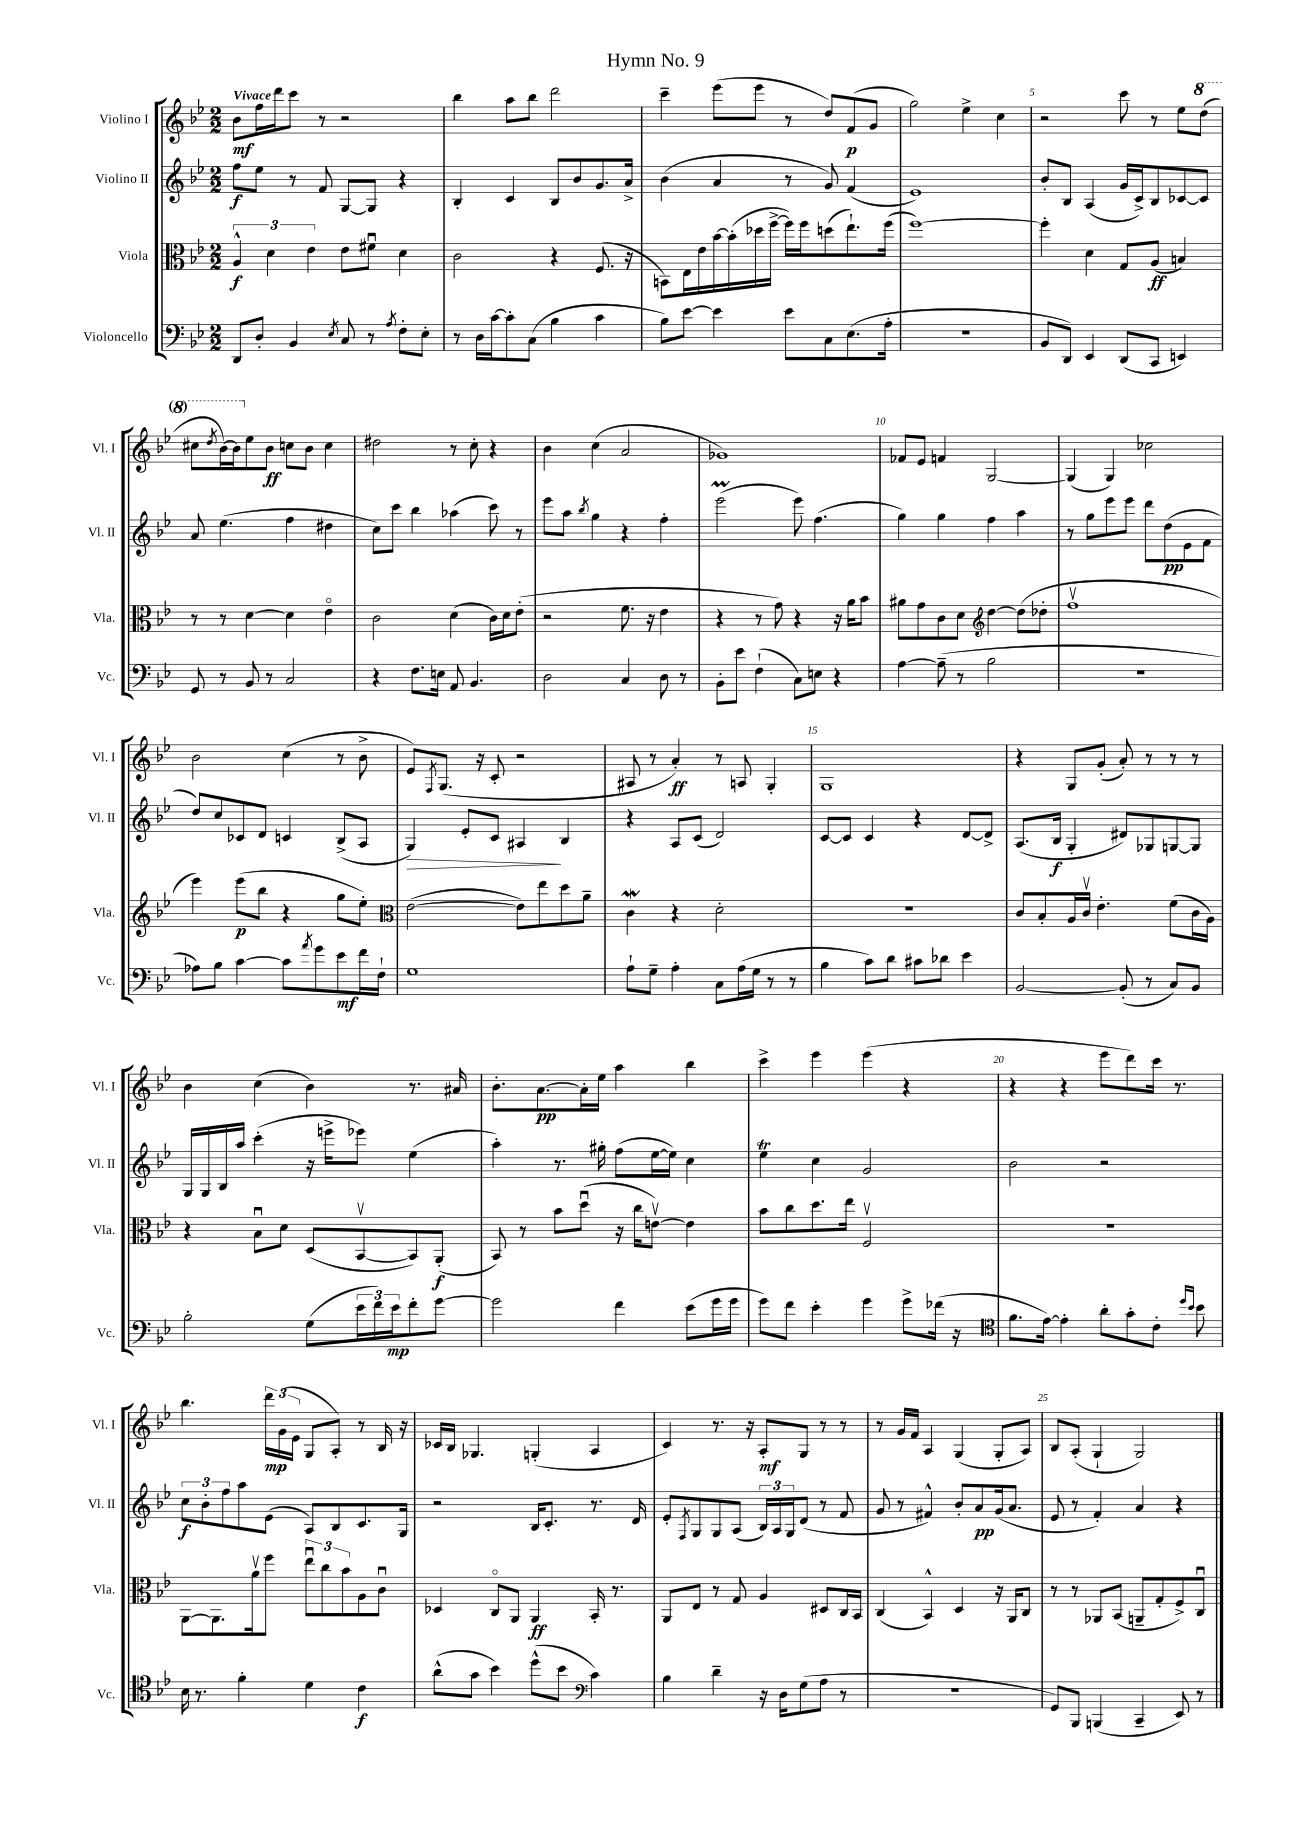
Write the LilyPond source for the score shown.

\header { title = "Hymn No. 9" }
<<
\new StaffGroup <<
\new Staff = "s0" \with { instrumentName = "Violino I" shortInstrumentName = "Vl. I" } {
    \clef treble \key bes \major \numericTimeSignature \time 2/2 \tempo "Vivace"
    bes'8\mf f''16 d'''16 c'''8 r8 r2 |
    bes''4 a''8 bes''8 d'''2 |
    c'''4-- ees'''8( ees'''8 r8 d''8) f'8\p( g'8 |
    g''2) ees''4-> c''4 |
    r2 c'''8 r8 ees''8 \ottava #1 d'''8( |
    cis'''8 \acciaccatura { d'''8 } bes''16~) bes''16 \ottava #0 ees''8 bes'8\ff c''!8 bes'8 c''4 |
    dis''2 r8 c''8-. r4 |
    bes'4 c''4( a'2 |
    ges'1) |
    fes'8 ees'8 f'4 g2~ |
    g4( g4) ces''2 |
    bes'2 c''4( r8 bes'8-> |
    ees'8) \acciaccatura { f8 } g8.( r16 c'8-. r2 |
    ais8 r8 a'4-.\ff) r8 a8 g4-. |
    g1 |
    r4 g8 g'8-.( a'8-.) r8 r8 r8 |
    bes'4 c''4( bes'4) r8. ais'16 |
    bes'8.-. a'8.~\pp a'16-. ees''16 a''4 bes''4 |
    c'''4-> ees'''4 ees'''4( r4 |
    r4 r4 ees'''8 d'''8) c'''16 r8. |
    bes''4. \tuplet 3/2 { d'''16\mp g'16( ees'16 } g8 a8-.) r8 bes16 r16 |
    ces'16 bes16 ges4. g4-.( a4 |
    c'4) r8. r16 a8-.\mf g8 r8 r8 |
    r8 g'16 f'16 a4 g4( g8-. a8) |
    bes8 a8-.( g4-! g2) \bar "|." |
}
\new Staff = "s1" \with { instrumentName = "Violino II" shortInstrumentName = "Vl. II" } {
    \clef treble \key bes \major \numericTimeSignature \time 2/2
    f''8\f ees''8 r8 f'8 g8~ g8 r4 |
    bes4-. c'4 bes8 bes'8 g'8. a'16-> |
    bes'4( a'4 r8 g'8) f'4( |
    ees'1) |
    bes'8-. bes8 a4( g'16 c'16->) bes8 ces'8~ ces'8 |
    a'8 ees''4.( f''4 dis''4 |
    c''8) c'''8 bes''4 aes''4( c'''8) r8 |
    ees'''8 a''8 \acciaccatura { bes''8 } g''4 r4 f''4-. |
    ees'''2\prall( ees'''8) f''4.( |
    g''4) g''4 f''4 a''4 |
    r8 g''8 ees'''8 ees'''8 d'''8 d''8\pp( ees'8 f'8 |
    d''8) c''8 ces'8 d'8 c'4 bes8->( a8 |
    g4\>) ees'8-. c'8 ais4\! bes4 |
    r4 a8 c'8( d'2) |
    c'8~ c'8 c'4 r4 d'8~ d'8-> |
    a8.( bes16\f g4-. dis'8) ges8 g8~ g8 |
    g16 g16 bes16 a''16 c'''4-.( r16 e'''16-> ees'''8) ees''4( |
    a''4-.) r8. gis''16-. f''8( ees''16~ ees''16) c''4 |
    ees''4\trill c''4 g'2 |
    bes'2 r2 |
    \tuplet 3/2 { c''8\f bes'8-. f''8 } a''8 ees'8( a8) bes8 c'8. g16 |
    r2 bes16 c'8.-. r8. d'16 |
    ees'8-. \acciaccatura { f8 } g8 g8 a8( \tuplet 3/2 { bes16) a16 g16 } d'8( r8 f'8 |
    g'8 r8 fis'4-^) bes'8-. a'8\pp g'16( a'8. |
    ees'8 r8 f'4-.) a'4 r4 \bar "|." |
}
\new Staff = "s2" \with { instrumentName = "Viola" shortInstrumentName = "Vla." } {
    \clef alto \key bes \major \numericTimeSignature \time 2/2
    \tuplet 3/2 { a4-^\f d'4 ees'4 } ees'8 fis'8\downbow d'4 |
    c'2 r4 f8.( r16 |
    b,8) ees16 ees'16 bes'16~ bes'16-.( des''16 f''16~-> f''16) f''16 d''8( ees''8.-!) f''16( |
    f''1~) |
    f''4-. d'4 g8 a8\ff( b4) |
    r8 r8 d'4~ d'4 ees'4\flageolet |
    c'2 d'4( c'16) d'16 ees'8-.( |
    r2 f'8. r16 ees'4 |
    r4 r8 g'8) r4 r16 a'16 bes'8 |
    ais'8 g'8 c'8 d'8 \clef treble d''4~ d''8( des''8-. |
    f''1\upbow |
    ees'''4) ees'''8\p( bes''8 r4 g''8 ees''8-.) |
    \clef alto ees'2~( ees'8) ees''8 d''8 a'8-- |
    c'4\mordent r4 d'2-. |
    r1 |
    c'8 bes8-. a16 c'16\upbow ees'4.-. f'8( c'16 a16) |
    r4 bes8\downbow d'8 d8( bes,8~\upbow bes,8) a,8-.\f( |
    bes,8) r8 bes'8 d''8\downbow( r16 c''16 e'8~\upbow) e'4 |
    bes'8 c''8 d''8. ees''16 f2\upbow |
    r1 |
    a,8~ a,8. a'16\upbow f''8 \tuplet 3/2 { ees''8\downbow c''8 bes'8 } a8 c'8\downbow |
    des4 c8\flageolet a,8 a,4\ff bes,16-. r8. |
    a,8 ees8 r8 g8 a4 dis8 c16 bes,16 |
    c4( bes,4-^) d4 r16 a,16 c8 |
    r8 r8 aes,8 bes,8( a,8-- g8-. f8->) c8\downbow \bar "|." |
}
\new Staff = "s3" \with { instrumentName = "Violoncello" shortInstrumentName = "Vc." } {
    \clef bass \key bes \major \numericTimeSignature \time 2/2
    d,8 d8-. bes,4 \acciaccatura { ees8 } c8 r8 \acciaccatura { a8 } f8-. ees8-. |
    r8 d16 c'16~ c'8-. c8( bes4 c'4 |
    bes8) ees'8~ ees'4 ees'8 c8 ees8.( a16-. |
    r1 |
    bes,8 d,8) ees,4 d,8( c,8 e,4) |
    g,8 r8 bes,8 r8 c2 |
    r4 f8. e16 a,8 bes,4. |
    d2 c4 d8 r8 |
    bes,8-. ees'8 f4-!( c8) e8 r4 |
    a4~ a8--( r8 bes2 |
    R1 |
    aes8) bes8 c'4~ c'8 \acciaccatura { a'8 } g'8 ees'8\mf f'16 f16-! |
    g1 |
    a8-! g8-- a4-. c8 a16( g16 r8 r8 |
    bes4 c'8) d'8 cis'8 des'8 ees'4 |
    bes,2~ bes,8-.( r8 c8) bes,8 |
    bes2-. g8( \tuplet 3/2 { ees'16 f'16) ees'16\mp } f'8-. g'8~ |
    g'2 f'4 ees'8( g'16 g'16 |
    g'8) f'8 ees'4-. g'4 g'8-> fes'16( r16 |
    \clef tenor f'8. ees'16~) ees'4-. a'8-. g'8-. c'8-. \grace { d''16 bes'16 } bes'8 |
    bes16 r8. f'4-. d'4 c'4\f |
    a'8-^( g'8 bes'4) d''8-^( bes'8 \clef bass c'4) |
    bes4 d'4-- r16 d16 g8( a8 r8 |
    r1 |
    g,8) bes,,8 b,,4( c,4-- ees,8) r8 \bar "|." |
}
>>
>>
\layout { \context { \Score \override BarNumber.break-visibility = ##(#f #t #t) barNumberVisibility = #(every-nth-bar-number-visible 5) } }
